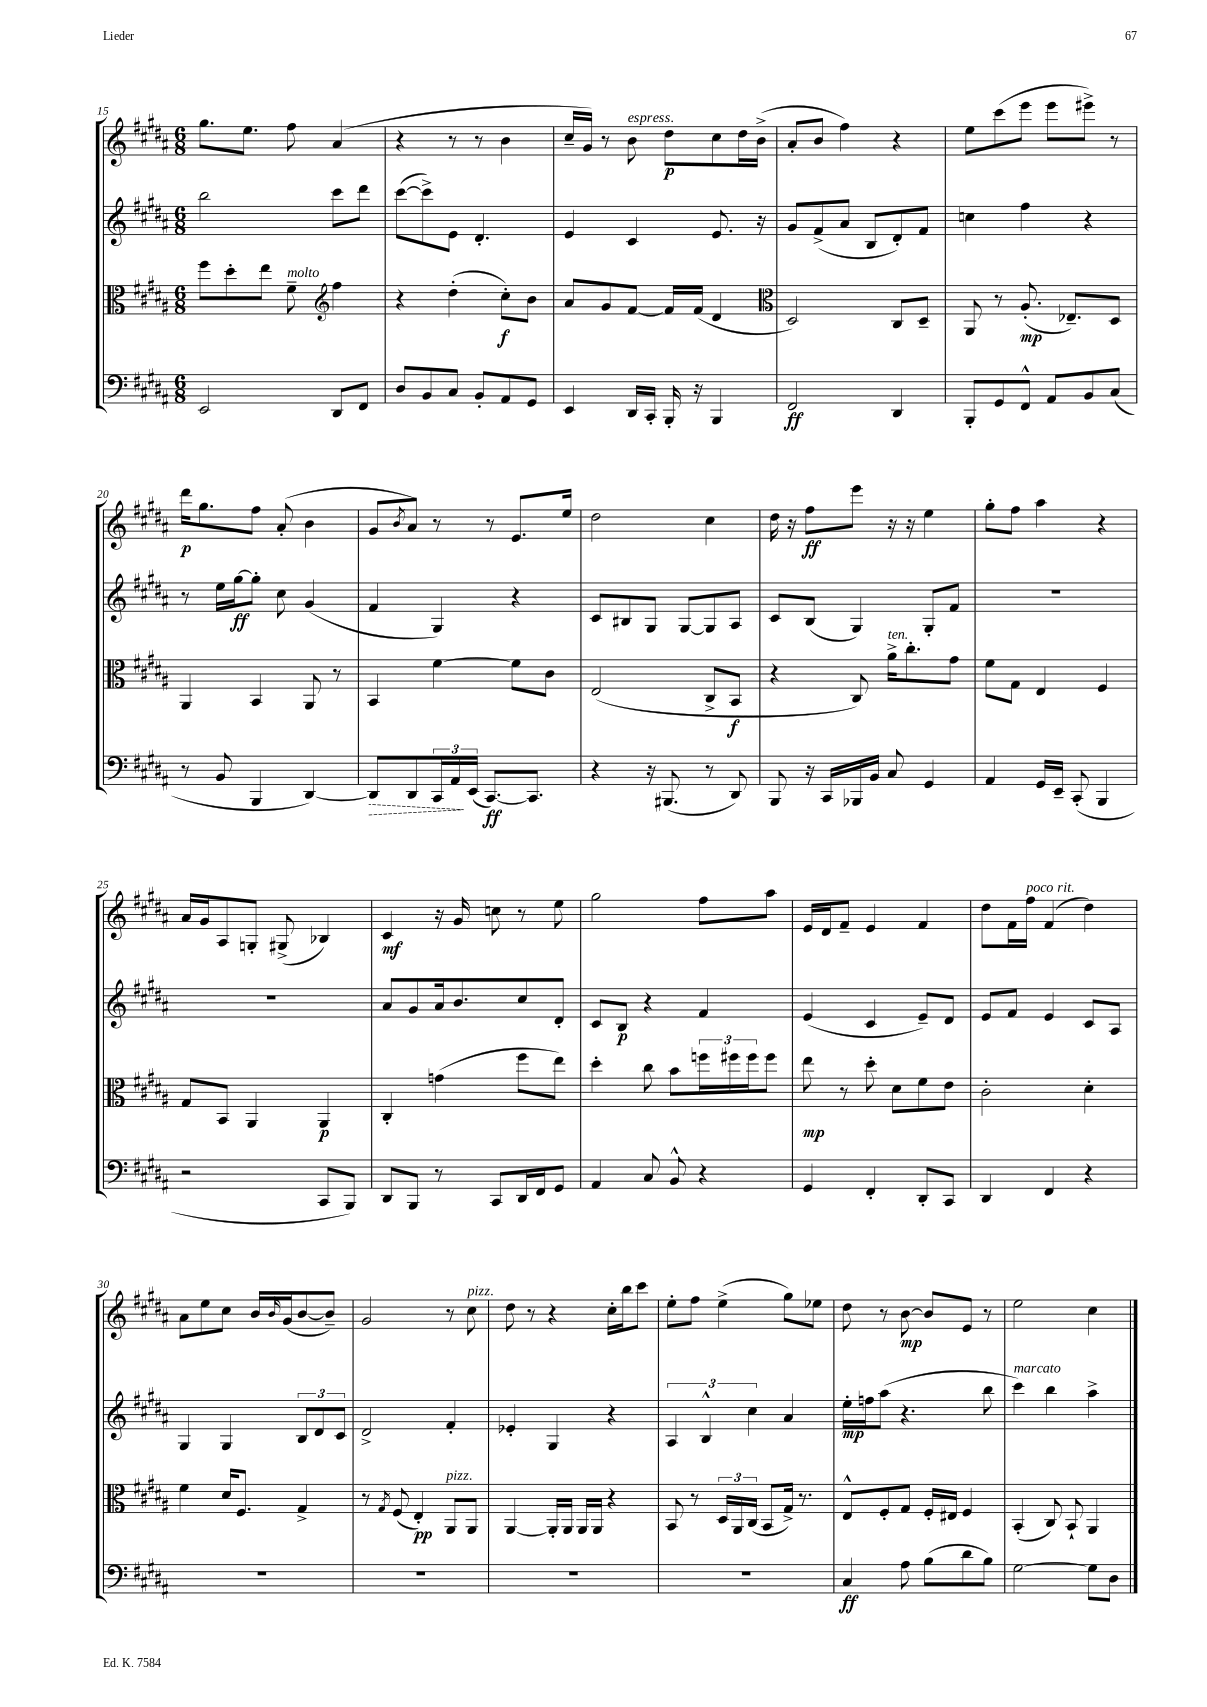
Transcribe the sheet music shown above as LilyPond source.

<<
\new StaffGroup <<
\new Staff = "s0" {
    \clef treble \key b \major \numericTimeSignature \time 6/8
    gis''8. e''8. fis''8 ais'4( |
    r4 r8 r8 b'4 |
    cis''16-- gis'16) r8 b'8^\markup { \italic "espress." } dis''8\p cis''8 dis''16 b'16->( |
    ais'8-. b'8 fis''4) r4 |
    e''8 cis'''8( e'''8 e'''8 eis'''8->) r8 |
    dis'''16\p gis''8. fis''8 ais'8-.( b'4 |
    gis'8 \acciaccatura { b'8 } ais'8) r8 r8 e'8. e''16 |
    dis''2 cis''4 |
    dis''16 r16 fis''8\ff e'''8 r16 r16 e''4 |
    gis''8-. fis''8 ais''4 r4 |
    ais'16 gis'16 ais8 g8-. gis8->( bes4) |
    cis'4\mf r16 gis'16 c''8 r8 e''8 |
    gis''2 fis''8 ais''8 |
    e'16 dis'16 fis'8-- e'4 fis'4 |
    dis''8 fis'16 fis''16^\markup { \italic "poco rit." } fis'4( dis''4) |
    ais'8 e''8 cis''8 b'16 \grace { b'16 } gis'16( b'8~ b'8--) |
    gis'2 r8 cis''8^\markup { \italic "pizz." } |
    dis''8 r8 r4 cis''16-. b''16 cis'''8 |
    e''8-. fis''8 e''4->( gis''8) ees''8 |
    dis''8 r8 b'8~\mp b'8 e'8 r8 |
    e''2 cis''4 \bar "|." |
}
\new Staff = "s1" {
    \clef treble \key b \major \numericTimeSignature \time 6/8
    b''2 cis'''8 dis'''8 |
    cis'''8~( cis'''8->) e'8 dis'4.-. |
    e'4 cis'4 e'8. r16 |
    gis'8 fis'8->( ais'8 b8 dis'8-.) fis'8 |
    c''4 fis''4 r4 |
    r8 e''16 gis''16~\ff gis''8-. cis''8 gis'4( |
    fis'4 gis4) r4 |
    cis'8 bis8 gis8 gis8~ gis8 ais8 |
    cis'8 b8( gis4) gis8-. fis'8 |
    R2. |
    R2. |
    ais'8 gis'8 ais'16 b'8. cis''8 dis'8-. |
    cis'8 b8\p r4 fis'4 |
    e'4( cis'4 e'8--) dis'8 |
    e'8 fis'8 e'4 cis'8 ais8 |
    gis4 gis4 \tuplet 3/2 { b8 dis'8 cis'8 } |
    dis'2-> fis'4-. |
    ees'4-. gis4 r4 |
    \tuplet 3/2 { ais4 b4-^ cis''4 } ais'4 |
    e''16-.\mp f''16 ais''8( r4. b''8 |
    cis'''4^\markup { \italic "marcato" }) b''4 ais''4-> \bar "|." |
}
\new Staff = "s2" {
    \clef alto \key b \major \numericTimeSignature \time 6/8
    fis''8 dis''8-. e''8 fis'8--^\markup { \italic "molto" } \clef treble fis''4 |
    r4 dis''4-.( cis''8-.\f) b'8 |
    ais'8 gis'8 fis'8~ fis'16 fis'16( dis'4 |
    \clef alto dis2) cis8 dis8-- |
    ais,8 r8 ais8.-.\mp( ees8.--) dis8 |
    ais,4 b,4 ais,8 r8 |
    b,4 fis'4~ fis'8 cis'8 |
    e2( cis8-> b,8\f |
    r4 cis8) ais'16->^\markup { \italic "ten." } cis''8.-. gis'8 |
    fis'8 gis8 e4 fis4 |
    gis8 b,8 ais,4 ais,4\p |
    cis4-. g'4( fis''8 e''8) |
    dis''4-. cis''8 b'8 \tuplet 3/2 { f''16 fis''16 fis''16 } fis''8 |
    e''8\mp r8 dis''8-. dis'8 fis'8 e'8 |
    cis'2-. dis'4-. |
    fis'4 dis'16 fis8. gis4-> |
    r8 \acciaccatura { gis8 } fis8( e4-.\pp) ais,8^\markup { \italic "pizz." } ais,8 |
    ais,4~ ais,16-. ais,16 ais,16 ais,16 r4 |
    b,8 r8 \tuplet 3/2 { dis16 ais,16 cis16( } b,8 gis16->) r8. |
    e8-^ fis8-. gis8 fis16-. eis16 fis4 |
    b,4-.( cis8) b,8-! ais,4 \bar "|." |
}
\new Staff = "s3" {
    \clef bass \key b \major \numericTimeSignature \time 6/8
    e,2 dis,8 fis,8 |
    dis8 b,8 cis8 b,8-. ais,8 gis,8 |
    e,4 dis,16 cis,16-. b,,16-. r16 b,,4 |
    fis,2\ff dis,4 |
    b,,8-. gis,8 fis,8-^ ais,8 b,8 cis8( |
    r8 b,8 b,,4 dis,4~) |
    \once \override Hairpin.style = #'dashed-line dis,8\> dis,8 \tuplet 3/2 { cis,16 ais,16\! e,16( } cis,8.~\ff) cis,8. |
    r4 r16 bis,,8.( r8 dis,8) |
    b,,8 r16 cis,16 bes,,16 b,16 cis8 gis,4 |
    ais,4 gis,16 e,16-- cis,8-.( b,,4 |
    r2 cis,8 b,,8) |
    dis,8 b,,8 r8 cis,8 dis,16 fis,16 gis,8 |
    ais,4 cis8 b,8-^ r4 |
    gis,4 fis,4-. dis,8-. cis,8 |
    dis,4 fis,4 r4 |
    R2. |
    R2. |
    R2. |
    R2. |
    cis4\ff ais8 b8( dis'8 b8) |
    gis2~ gis8 dis8 \bar "|." |
}
>>
>>
\layout { \context { \Score currentBarNumber = #15 } }
